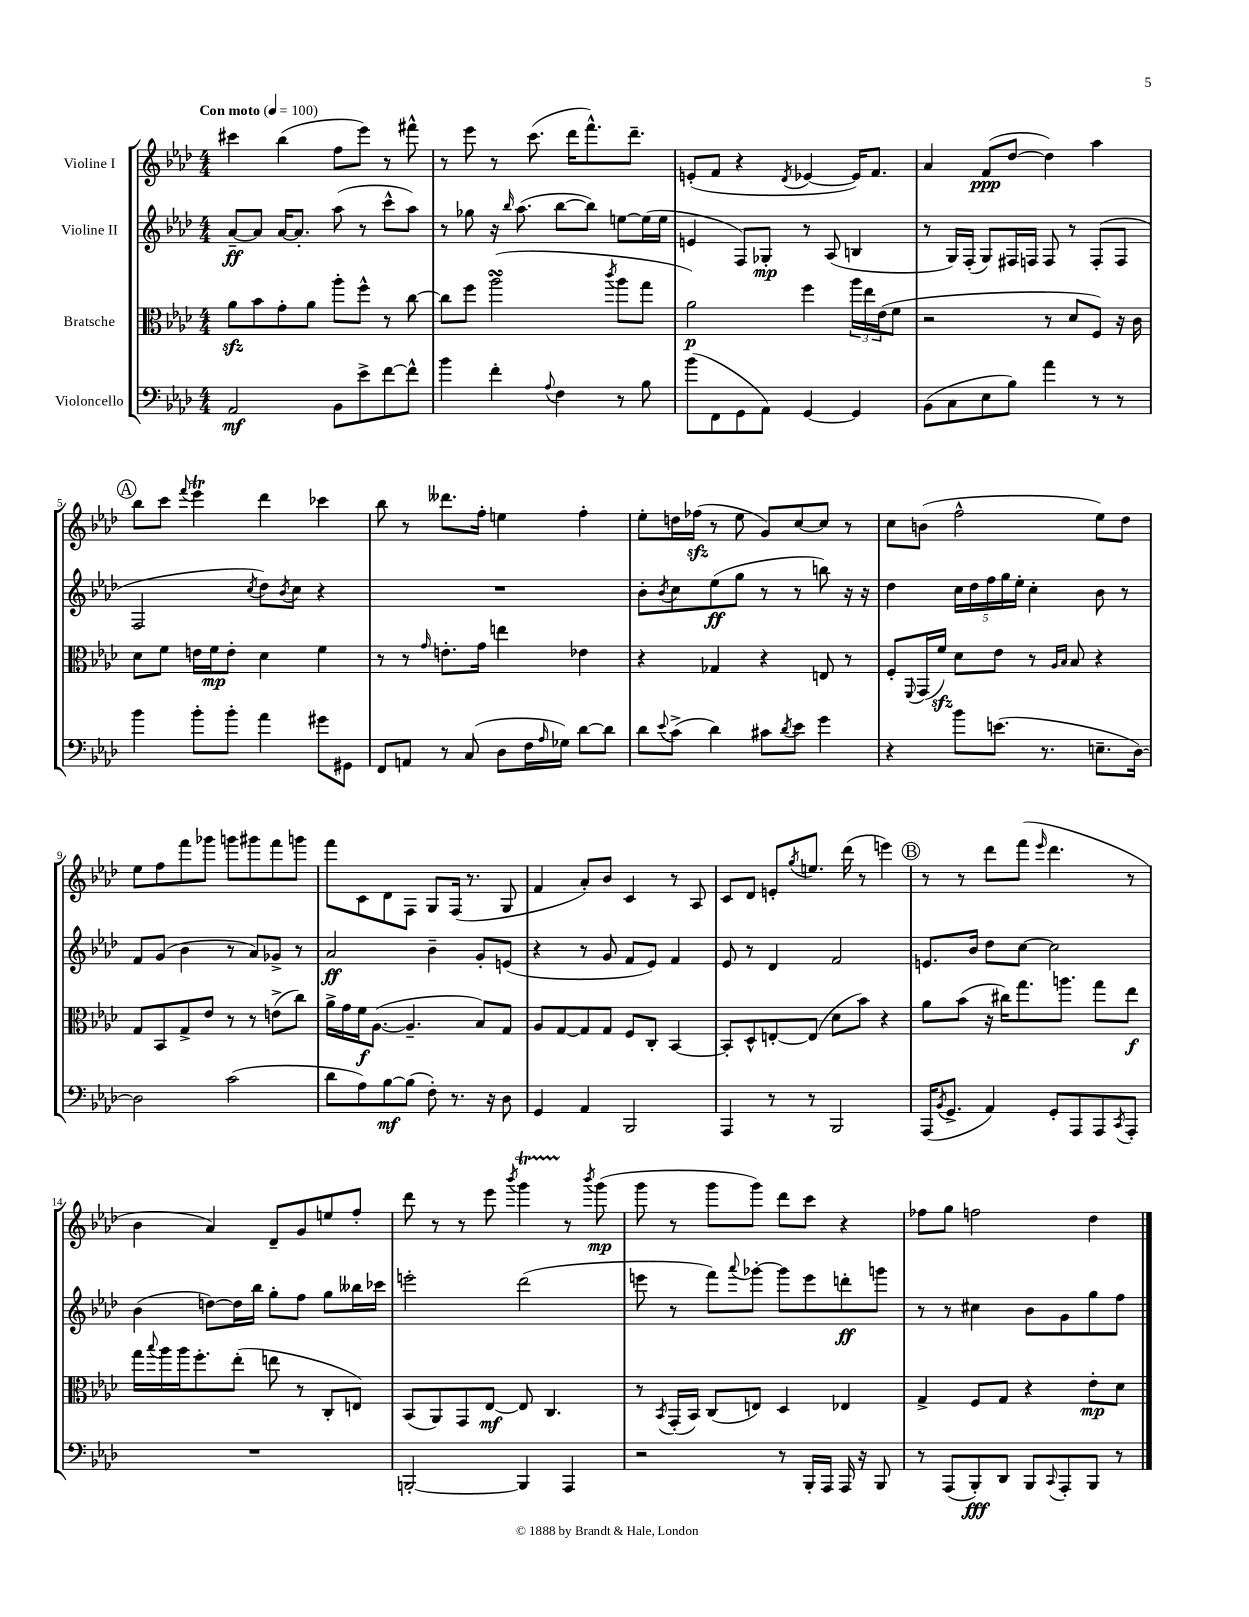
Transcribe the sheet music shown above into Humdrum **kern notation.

**kern	**dynam	**kern	**dynam	**kern	**dynam	**kern	**dynam
*part4	*part4	*part3	*part3	*part2	*part2	*part1	*part1
*staff4	*staff4	*staff3	*staff3	*staff2	*staff2	*staff1	*staff1
*I"Violoncello	*	*I"Bratsche	*	*I"Violine II	*	*I"Violine I	*
*clefF4	*	*clefC3	*	*clefG2	*	*clefG2	*
*k[b-e-a-d-]	*	*k[b-e-a-d-]	*	*k[b-e-a-d-]	*	*k[b-e-a-d-]	*
*M4/4	*	*M4/4	*	*M4/4	*	*M4/4	*
*MM100	*	*MM100	*	*MM100	*	*MM100	*
=1	=1	=1	=1	=1	=1	=1	=1
!	!	!	!	!	!	!LO:TX:a:B:t=Con moto	!
2AA-/	mf	8a-zz\L	.	[8a-~/L	ff	4ccc#X\	.
.	.	8b-\	.	8a-/J]	.	.	.
.	.	8g'\	.	[16a-/KL	.	(4bb-\	.
.	.	.	.	8.a-'/J]	.	.	.
.	.	8a-\J	.	.	.	.	.
8BB-\L	.	8aa-'\L	.	(8aa-\	.	8ff\L	.
8e-^\	.	8ff^^\J	.	8r	.	8eee-\J)	.
[8f\	.	8r	.	8ccc^^\L	.	8r	.
8f^^\J]	.	[8cc\	.	8aa-\J)	.	8fff#X^^\	.
=2	=2	=2	=2	=2	=2	=2	=2
4b-\	.	8cc\L]	.	8r	.	8r	.
.	.	8ff\J	.	8gg-X\	.	8eee-\	.
4f'\	.	(2aa-sSSs\	.	16r	.	8r	.
.	.	.	.	16qqbb-/	.	.	.
.	.	.	.	(8.aa-\	.	.	.
.	.	.	.	.	.	(8.ccc\	.
8qqA-/	.	.	.	.	.	.	.
4F\	.	.	.	[8bb-\L	.	.	.
.	.	.	.	.	.	16ddd-\KL	.
.	.	.	.	8bb-\J])	.	8.fff^^\)	.
.	.	8qccc/	.	.	.	.	.
8r	.	8aa-\L	.	[8een\L	.	.	.
.	.	.	.	.	.	8.ddd-~\J	.
8B-\	.	8gg\J	.	(16ee\L]	.	.	.
.	.	.	.	16ee\JJ	.	.	.
=3	=3	=3	=3	=3	=3	=3	=3
(8b-\L	.	2a-\)	p	4en/	.	(8en'/L	.
8FF\	.	.	.	.	.	8f/J	.
8GG\	.	.	.	8F/L)	.	4r	.
8AA-\J)	.	.	.	8G-X'/J	mp	.	.
.	.	.	.	.	.	8qd-/	.
[4GG/	.	4ff\	.	8r	.	[4e-X/	.
.	.	.	.	(8A-/	.	.	.
4GG/]	.	24aa-\LL	.	4Bn/	.	16e-/KL])	.
.	.	24ee-\	.	.	.	.	.
.	.	.	.	.	.	8.f/J	.
.	.	(24e-\J	.	.	.	.	.
.	.	8f\J	.	.	.	.	.
=4	=4	=4	=4	=4	=4	=4	=4
(8BB-\L	.	2r	.	8r	.	4a-/	.
8C\	.	.	.	16G/LL)	.	.	.
.	.	.	.	(16F'/JJ	.	.	.
8E-\	.	.	.	8G/L)	.	(8f/L	ppp
8B-\J)	.	.	.	16F#X/L	.	[8dd-/J	.
.	.	.	.	16Fn/JJ	.	.	.
4a-\	.	8r	.	8F/	.	4dd-\])	.
.	.	8d-/L	.	8r	.	.	.
8r	.	8F/J)	.	(8F'/L	.	4aa-\	.
8r	.	16r	.	8F/J	.	.	.
.	.	16c\	.	.	.	.	.
!!LO:LB:g=z
!!LO:REH:place=s1:t=A
=5	=5	=5	=5	=5	=5	=5	=5
4b-\	.	8d-\L	.	2F/	.	8bb-\L	.
.	.	8f\J	.	.	.	8ccc\J	.
.	.	.	.	.	.	8qqfff/	.
8b-'\L	.	16en\LL	.	.	.	4eee-T\	.
.	.	16f\J	mp	.	.	.	.
8b-'\J	.	8e'\J	.	.	.	.	.
.	.	.	.	8qcc/	.	.	.
4a-\	.	4d-\	.	8dd-\L)	.	4ddd-\	.
.	.	.	.	8qb-/	.	.	.
.	.	.	.	8cc\J	.	.	.
8g#X\L	.	4f\	.	4r	.	4ccc-X\	.
8GG#X\J	.	.	.	.	.	.	.
=6	=6	=6	=6	=6	=6	=6	=6
8FF/L	.	8r	.	1r	.	8bb-\	.
8AAn/J	.	8r	.	.	.	8r	.
.	.	16qqg/	.	.	.	.	.
8r	.	8.en'\L	.	.	.	8.ddd--X\L	.
(8C/	.	.	.	.	.	.	.
.	.	16g\Jk	.	.	.	16ff'\Jk	.
8D-\L	.	4een\	.	.	.	4een\	.
16F\L	.	.	.	.	.	.	.
16qqA-/	.	.	.	.	.	.	.
16G-X\JJ)	.	.	.	.	.	.	.
[8d-\L	.	4e-X\	.	.	.	4ff'\	.
8d-\J]	.	.	.	.	.	.	.
=7	=7	=7	=7	=7	=7	=7	=7
8d-\L	.	4r	.	8b-'\L	.	8ee-'\L	.
8qqe-/	.	.	.	8qb-/	.	.	.
(8c^\J	.	.	.	8cc\	.	16ddn\L	.
.	.	.	.	.	.	(16ff-Xzz\JJ	.
4d-\)	.	4G-X/	.	(8ee-\	ff	8r	.
.	.	.	.	8gg\J	.	8ee-\	.
8c#X\L	.	4r	.	8r	.	8g/L)	.
8qd-/	.	.	.	.	.	.	.
8e-\J	.	.	.	8r	.	[8cc/	.
4g\	.	8En/	.	8bbn\)	.	8cc/J]	.
.	.	8r	.	16r	.	8r	.
.	.	.	.	16r	.	.	.
=8	=8	=8	=8	=8	=8	=8	=8
4r	.	8F'/L	.	4dd-\	.	8cc\L	.
.	.	8qqFF/	.	.	.	.	.
.	.	(16GG/L	.	.	.	(8bn\J	.
.	.	16fzz/JJ)	.	.	.	.	.
8b-\L	.	8d-\L	.	20cc\LL	.	2ff^^\	.
.	.	.	.	20dd-\	.	.	.
.	.	.	.	20ff\	.	.	.
(8.en\J	.	8e-\J	.	.	.	.	.
.	.	.	.	20gg\	.	.	.
.	.	.	.	20ee-'\JJ	.	.	.
.	.	8r	.	4cc'\	.	.	.
8.r	.	.	.	.	.	.	.
.	.	16qqA-/LL	.	.	.	.	.
.	.	16qqB-/JJ	.	.	.	.	.
.	.	8B-/	.	.	.	.	.
8.En~\L	.	4r	.	8b-\	.	8ee-\L)	.
.	.	.	.	8r	.	8dd-\J	.
[16D-\Jk)	.	.	.	.	.	.	.
!!LO:LB:g=z
=9	=9	=9	=9	=9	=9	=9	=9
2D-\]	.	8G/L	.	8f/L	.	8ee-\L	.
.	.	8BB-/	.	(8g/J	.	8ff\	.
.	.	8G^/	.	4b-\	.	8fff\	.
.	.	8e-/J	.	.	.	8ggg-X\J	.
(2c\	.	8r	.	8r	.	8gggn\L	.
.	.	8r	.	8a-/L)	.	8ggg#X\	.
.	.	(8en^\L	.	8g-X^/J	.	8fff\	.
.	.	8cc\J)	.	8r	.	8gggn\J	.
=10	=10	=10	=10	=10	=10	=10	=10
8d-\L	.	16a-^\LL	.	2a-/	ff	8fff\L	.
.	.	16g\	.	.	.	.	.
8A-\)	.	16f\J	f	.	.	8c\	.
.	.	([8.A-\J	.	.	.	.	.
[8B-\	mf	.	.	.	.	8d-\	.
(8B-\J]	.	4.A-~/]	.	.	.	8F\J	.
8F'\)	.	.	.	4b-~\	.	8G/L	.
8.r	.	.	.	.	.	(16F/Jk	.
.	.	.	.	.	.	8.r	.
.	.	8B-/L)	.	8g'/L	.	.	.
16r	.	.	.	.	.	.	.
8D-\	.	8G/J	.	(8en/J	.	8G/	.
=11	=11	=11	=11	=11	=11	=11	=11
4GG/	.	8A-/L	.	4r	.	4f/	.
.	.	[8G/	.	.	.	.	.
4AA-/	.	8G/]	.	8r	.	8a-'/L)	.
.	.	8G/J	.	8g/	.	8b-/J	.
2BBB-/	.	8F/L	.	8f/L	.	4c/	.
.	.	8C'/J	.	8e-/J)	.	.	.
.	.	[4BB-/	.	4f/	.	8r	.
.	.	.	.	.	.	8A-/	.
=12	=12	=12	=12	=12	=12	=12	=12
4AAA-/	.	8BB-'/L]	.	8e-/	.	8c/L	.
.	.	8D-^^/	.	8r	.	8d-/J	.
8r	.	[8En'/	.	4d-/	.	8en'/L	.
.	.	.	.	.	.	8qgg/	.
8r	.	(8E/J]	.	.	.	8.een/J	.
2BBB-/	.	8d-\L	.	2f/	.	.	.
.	.	.	.	.	.	(16ddd-\	.
.	.	8b-\J)	.	.	.	8r	.
.	.	4r	.	.	.	4eeen\)	.
!!LO:REH:place=s1:t=B
=13	=13	=13	=13	=13	=13	=13	=13
(16AAA-/KL	.	8a-\L	.	8.en/L	.	8r	.
8qBB-/	.	.	.	.	.	.	.
8.GG^/J	.	.	.	.	.	.	.
.	.	(8b-\J	.	.	.	8r	.
.	.	.	.	16b-/Jk	.	.	.
4AA-/)	.	16r	.	8dd-\L	.	8ddd-\L	.
.	.	16cc#X\KL)	.	.	.	.	.
.	.	8.gg\	.	[8cc\J	.	(8fff\J	.
.	.	.	.	.	.	16qqeee-/	.
8GG'/L	.	.	.	2cc\]	.	4.ddd-\	.
.	.	8.aan\J	.	.	.	.	.
8AAA-/	.	.	.	.	.	.	.
8AAA-/	.	8gg\L	.	.	.	.	.
8qCC/	.	.	.	.	.	.	.
8AAA-'/J	.	8ee-\J	f	.	.	8r	.
!!LO:LB:g=z
=14	=14	=14	=14	=14	=14	=14	=14
1r	.	16gg\LL	.	(4b-\	.	4b-\	.
.	.	8qqbb-/	.	.	.	.	.
.	.	16aa-\	.	.	.	.	.
.	.	16aa-\J	.	.	.	.	.
.	.	8.ff'\	.	.	.	.	.
.	.	.	.	[8ddn\L)	.	4a-/)	.
.	.	(8ee-'\J	.	16dd\L]	.	.	.
.	.	.	.	16bb-\JJ	.	.	.
.	.	8een\	.	8gg'\L	.	8d-~/L	.
.	.	8r	.	8ff\J	.	8g/	.
.	.	8C'/L	.	8gg\L	.	8een/	.
.	.	8En/J)	.	16bb--X\L	.	8ff'/J	.
.	.	.	.	16ccc-X\JJ	.	.	.
=15	=15	=15	=15	=15	=15	=15	=15
[2BBBn'/	.	(8BB-/L	.	2eeen'\	.	8ddd-\	.
.	.	8AA-/)	.	.	.	8r	.
.	.	8GG/	.	.	.	8r	.
.	.	[8E-/J	mf	.	.	8eee-\	.
.	.	.	.	.	.	8qbbb-/	.
4BBB/]	.	8E-/]	.	(2ddd-\	.	4gggt\	.
.	.	4.C/	.	.	.	.	.
4AAA-/	.	.	.	.	.	8r	.
.	.	.	.	.	.	8qbbb-/	.
.	.	.	.	.	.	(8ggg\	mp
=16	=16	=16	=16	=16	=16	=16	=16
2r	.	8r	.	8eeen\	.	8ggg\	.
.	.	8qBB-/	.	.	.	.	.
.	.	(16GG'/LL	.	8r	.	8r	.
.	.	16BB-/JJ)	.	.	.	.	.
.	.	(8C/L	.	8fff\L)	.	8ggg\L	.
.	.	.	.	8qqaaa-/	.	.	.
.	.	8En/J)	.	[8ggg-X'\J	.	8ggg\J)	.
8r	.	4D-/	.	8ggg-\L]	.	8ddd-\L	.
16BBB-'/LL	.	.	.	8eee\	.	8ccc\J	.
16AAA-/JJ	.	.	.	.	.	.	.
16AAA-/	.	4E-X/	.	8dddn'\	ff	4r	.
16r	.	.	.	.	.	.	.
8BBB-/	.	.	.	8gggn\J	.	.	.
=17	=17	=17	=17	=17	=17	=17	=17
8r	.	4G^/	.	8r	.	8ff-X\L	.
(8AAA-/L	.	.	.	8r	.	8gg\J	.
8BBB-'/)	fff	8F/L	.	4cc#X\	.	2ffn\	.
8DD-/J	.	8G/J	.	.	.	.	.
8BBB-/L	.	4r	.	8b-\L	.	.	.
8qqCC/	.	.	.	.	.	.	.
8AAA-'/	.	.	.	8g\	.	.	.
8BBB-/J	.	8e-'\L	mp	8gg\	.	4dd-\	.
8r	.	8d-\J	.	8ff\J	.	.	.
==	==	==	==	==	==	==	==
*-	*-	*-	*-	*-	*-	*-	*-
